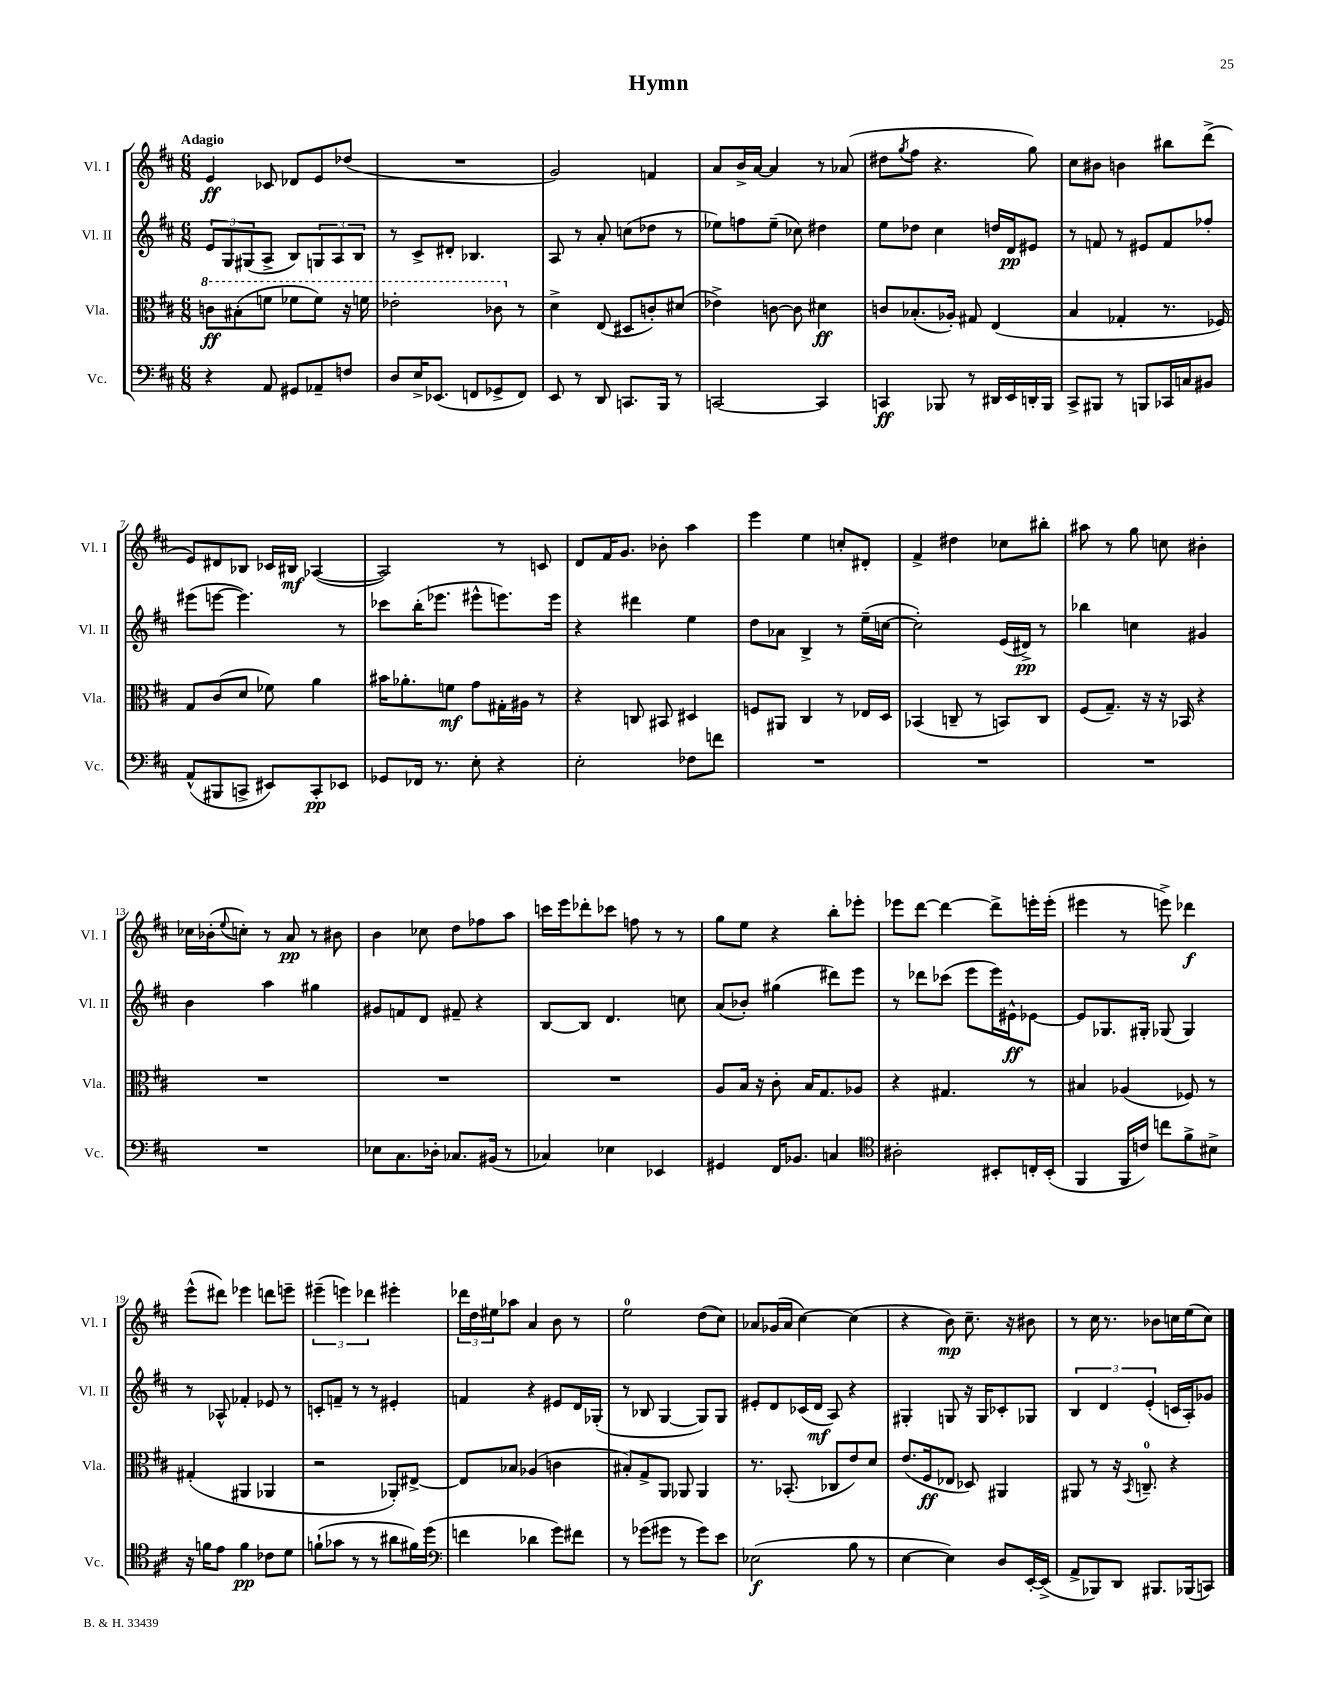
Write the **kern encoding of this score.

**kern	**kern	**kern	**kern
*staff4	*staff3	*staff2	*staff1
*clefF4	*clefC3	*clefG2	*clefG2
*k[f#c#]	*k[f#c#]	*k[f#c#]	*k[f#c#]
*M6/8	*M6/8	*M6/8	*M6/8
4r	8cc	12e	4e
.	.	12G	.
.	(8b#'	.	.
.	.	(12G#	.
8AA	8ff	8A^	8c-
8GG#	8ff-	8B)	8d-
8AA-~	8ff-)	12G	8e
.	.	12A	.
8F	16r	.	(8dd-
.	.	12B	.
.	16ff	.	.
=	=	=	=
8D	2ee-'	8r	2.r
16E^	.	8c#^	.
(8.EE-	.	.	.
.	.	8d#'	.
8FF	.	4.B-	.
8GG-^	8cc-	.	.
8FF)	8r	.	.
=	=	=	=
8EE	4d^	8A	2g)
8r	.	8r	.
8DD	(8E	8a'	.
8.CC	8D#	(8cc	.
.	8c')	8dd-	4f
16BBB	.	.	.
8r	(8d#	8r	.
=	=	=	=
[2CC	4e-^)	8ee-)	8a
.	.	8ff	16b^
.	.	.	[16a
.	[8c	(8ee-~	4a]
.	8c]	8cc-)	.
4CC]	4d#	4dd#	8r
.	.	.	(8a-
=	=	=	=
4CC	8c	8ee	8dd#
.	.	.	8qgg
.	(8.B-'	8dd-	8ff#
8BBB-	.	4cc#	4.r
.	16A-')	.	.
8r	8G#	.	.
16DD#	(4E	16dd	.
16EE	.	16d	.
16DD'	.	8e#	8gg)
16BBB-	.	.	.
=	=	=	=
8CC#^	4B	8r	8cc#
8BBB#	.	8f	8b#
8r	4G-'	8r	4b
8BBB	.	8e#	.
16CC-	8.r	8f	8bb#
16C	.	.	.
8BB#	.	8ff-'	(8ddd^
.	16F-)	.	.
=	=	=	=
(8AA^^	8G	(8eee#	8e)
8BBB#	(8c#	[8eee	8d#
8CC^	8d	4.eee])	8B-
8EE#)	8f-)	.	16c-
.	.	.	16B#
8CC'	4a	.	([4A-
8EE-	.	8r	.
=	=	=	=
8GG-	16b#	8ccc-	2A-])
.	8.a-'	.	.
16FF-	.	(16bb'	.
8.r	.	8.eee-	.
.	8f	.	.
8E'	8g	8eee#^^	.
4r	16G#'	8.eee)	8r
.	16A#	.	.
.	8r	.	8c
.	.	16eee	.
=	=	=	=
2E'	4r	4r	8d
.	.	.	16f#
.	.	.	8.g
.	8C	4ddd#	.
.	8BB#	.	8b-'
8F-	4D#	4ee	4aa
8f	.	.	.
=	=	=	=
2.r	8F	8dd	4eee
.	8AA#	8a-	.
.	4C#	4B^	4ee
.	8r	8r	8cc'
.	16E-	(16ee~	8d#'
.	16D	[16cc	.
=	=	=	=
2.r	(4BB-	2cc'])	4f#^
.	8C~	.	4dd#
.	8r	.	.
.	8BB)	(16e	8cc-
.	.	16d#^)	.
.	8C	8r	8bb#'
=	=	=	=
2.r	(8F#	4bb-	8aa#
.	8.G~)	.	8r
.	.	4cc	8gg
.	16r	.	.
.	16r	.	8cc
.	16BB-	.	.
.	4r	4g#	4b#'
=	=	=	=
2.r	2.r	4b	16cc-
.	.	.	(16b-'
.	.	.	8qqee
.	.	.	8cc')
.	.	4aa	8r
.	.	.	8a
.	.	4gg#	8r
.	.	.	8b#
=	=	=	=
8E-	2.r	8g#	4b
8.C#	.	8f	.
.	.	8d	8cc-
16D-'	.	.	.
8.C-	.	8f#~	8dd
.	.	4r	8ff-
(16BB#	.	.	.
8r	.	.	8aa
=	=	=	=
4C-)	2.r	[8B	16ccc
.	.	.	16eee
.	.	8B]	8ddd-'
4E-	.	4.d	8ccc-
.	.	.	8ff
4EE-	.	.	8r
.	.	8cc	8r
=	=	=	=
4GG#	8A	(8a	8gg
.	16B	8b-')	8ee
.	16r	.	.
16FF#	8c#'	(4gg#	4r
8.BB-	.	.	.
.	16B	.	.
.	8.G	.	.
4C	.	8ddd#)	8bb'
.	8A-	8eee	8eee-'
=	=	=	=
*clefC4	*	*	*
2A#'	4r	8r	8eee-
.	.	8ddd-	[8ddd
.	4.G#	(8ccc-	4ddd_
.	.	8eee	.
8BB#'	.	16eee)	8ddd^]
.	.	16e#^^	.
16C'	8r	[8e-	16eee'
(16BB#'	.	.	(16eee'
=	=	=	=
4FF#	4B#	8e-]	4eee#
.	.	8.G-	.
16FF#	(4A-	.	8r
16c)	.	16G#'	.
8cc	.	(8G-	8eee^)
8f#^	8F-)	4G-)	4ddd-
8B#^	8r	.	.
=	=	=	=
16r	(4G#'	8r	(8eee^^
16f	.	.	.
8e	.	8A-^^	8ddd#)
4f	4AA#	4f-'	4eee-
8c-	4AA-	8e-	8ddd
8d	.	8r	8eee~
=	=	=	=
(8f`	2r	8c'	(6eee#~
8g-	.	8f~	.
.	.	.	6eee)
8r	.	8r	.
.	.	.	6ddd-
8r	.	8r	.
8a#	8AA-')	4e#'	4eee#'
16f#)	[8E#^	.	.
(16dd	.	.	.
=	=	=	=
*clefF4	*	*	*
4f	8E#]	4f	24ddd-
.	.	.	24dd
.	.	.	24ee#
.	8B-	.	8aa-
4d-	(4A-	4r	4a
8g)	4c	8e#	8b
8f#	.	16d	8r
.	.	(16G-'	.
=	=	=	=
8r	8B#')	8r	2ee
(8g-	8G^	8B-	.
8g#	8AA	[4G	.
8r	8AA-	.	.
8g#)	4AA-	8G])	(8dd
8e	.	8G	8cc#)
=	=	=	=
(2E-	8.r	8e#'	8a-
.	.	8d	(16g-
.	(8.BB-'	.	16a-
.	.	(16c-	[4cc#)
.	.	16d	.
.	8C-	8A)	.
8B	8e)	4r	(4cc#]
8r	8d	.	.
=	=	=	=
[4E	(8.e	4G#'	4r
.	16F#	.	.
4E])	8E-	8G	8b)
.	8D-)	16r	8.cc#~
.	.	16G	.
8D	4AA#	8c-'	.
.	.	.	16r
[16EE'	.	8G-	8b#
(16EE^]	.	.	.
=	=	=	=
8AA^	8AA#	6B	8r
8BBB-)	8r	.	16cc#
.	.	6d	.
.	.	.	8.r
8DD	16r	.	.
.	8qBB	.	.
.	8.C~	.	.
.	.	(6e'	.
8.BBB#	.	.	8b-
.	4r	16c	16cc
(16BBB-	.	16A')	(16ee
8CC)	.	8g-	8cc)
==	==	==	==
*-	*-	*-	*-
